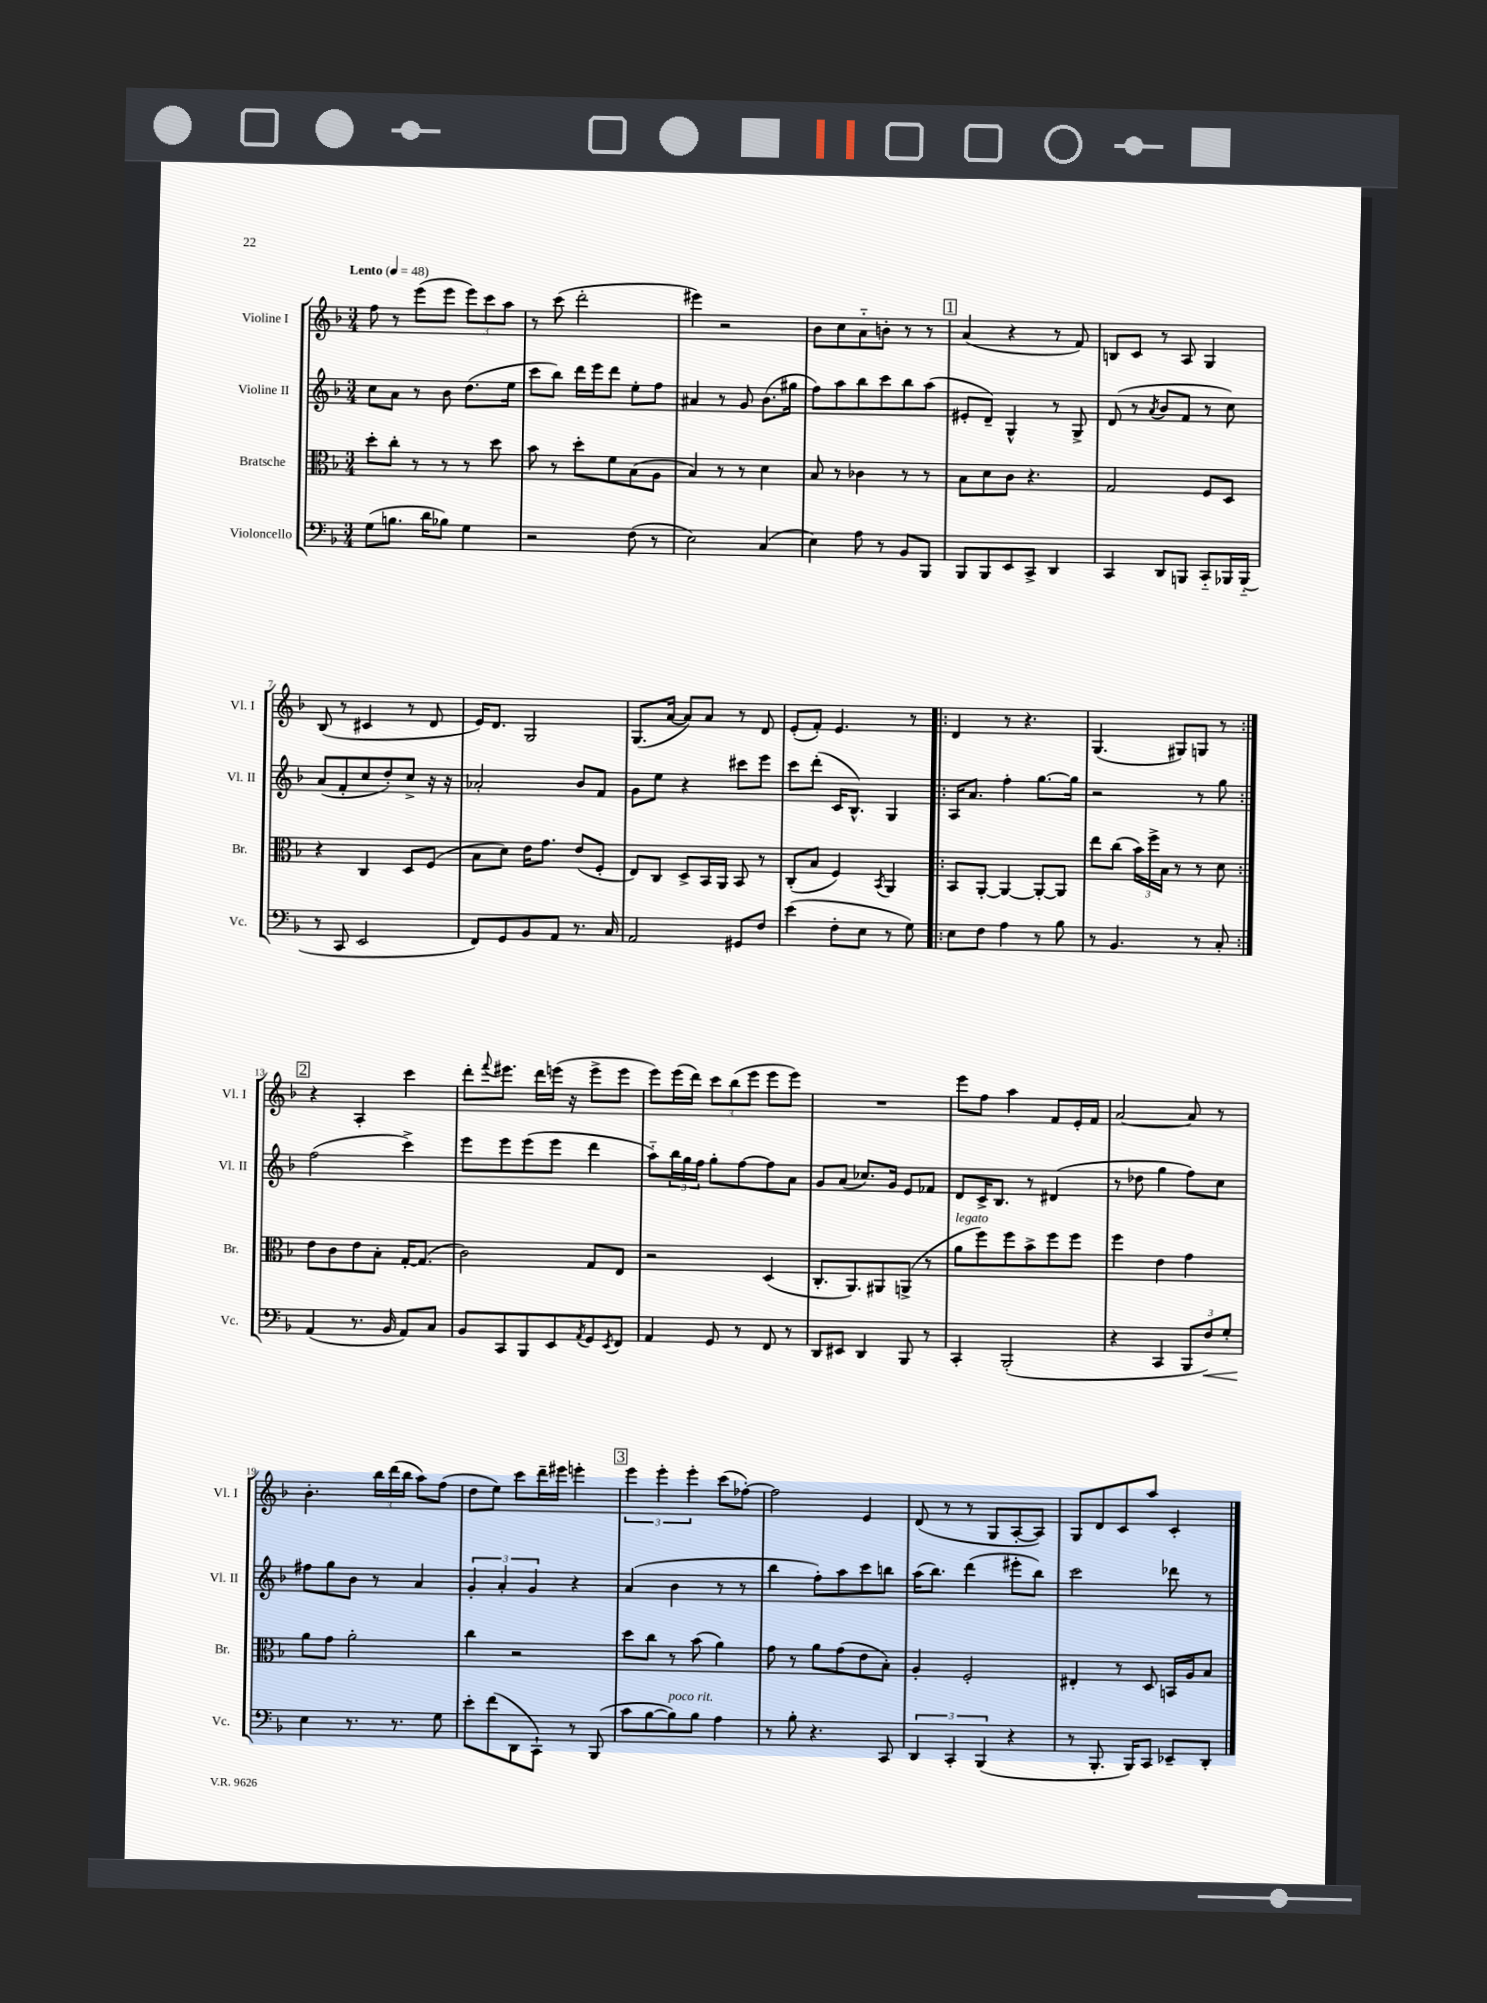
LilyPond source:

<<
\new StaffGroup <<
\new Staff = "s0" \with { instrumentName = "Violine I" shortInstrumentName = "Vl. I" } {
    \clef treble \key f \major \numericTimeSignature \time 3/4 \tempo "Lento" 4 = 48
    f''8 r8 e'''8( e'''8 \tuplet 3/2 { e'''8) c'''8 a''8 } |
    r8 c'''8( d'''2-. |
    eis'''4) r2 |
    bes'8 c''8 a'8-_ b'8-. r8 r8 |
    \mark \markup { \box "1" } a'4( r4 r8 f'8) |
    b8 c'8 r8 a8 g4 |
    bes8( r8 cis'4 r8 d'8 |
    e'16) d'8. g2 |
    g8.( a'16~ a'8) a'8 r8 d'8 |
    e'8-.( f'8-.) e'4. r8 |
    \repeat volta 2 { d'4 r8 r4. |
    g4.( gis8) g8 r8 | }
    \mark \markup { \box "2" } r4 a4-. c'''4 |
    d'''8-. \appoggiatura { f'''8 } eis'''8. d'''16 e'''16( r16 e'''8-> e'''8 |
    e'''8) e'''16( d'''16) \tuplet 3/2 { c'''8 bes''8( e'''8 } e'''8 e'''8) |
    R2. |
    e'''8 f''8 a''4 f'8 e'16-. f'16 |
    a'2~ a'8 r8 |
    bes'4.-. \tuplet 3/2 { bes''16 d'''16( bes''16 } a''8) f''8( |
    d''8 e''8) c'''8 d'''16-- eis'''16 e'''4-. |
    \mark \markup { \box "3" } \tuplet 3/2 { e'''4 e'''4-. e'''4-. } c'''8( fes''8~-.) |
    fes''2 e'4 |
    d'8( r8 r8 g8 a8~-. a8) |
    g8 d'8 c'8 a''8 c'4-. \bar "|." |
}
\new Staff = "s1" \with { instrumentName = "Violine II" shortInstrumentName = "Vl. II" } {
    \clef treble \key f \major \numericTimeSignature \time 3/4
    c''8 a'8 r8 bes'8 d''8.( e''16 |
    c'''8 bes''8) d'''16 e'''16 d'''8 e''8-. f''8 |
    ais'4 r8 g'8 bes'8.( gis''16 |
    f''8) a''8 bes''8 c'''8 bes''8 a''8( |
    \mark \markup { \box "1" } eis'8-. d'8--) g4-^ r8 g8-> |
    d'8( r8 \acciaccatura { a'8 } bes'8 f'8 r8 c''8) |
    a'8( f'8-. c''8 d''8-.) c''8-> r16 r16 |
    aes'2-. bes'8 f'8 |
    g'8 e''8 r4 cis'''8 e'''8 |
    c'''8 d'''8-.( c'16 bes8.-^) g4 |
    \repeat volta 2 { a16 a'8. f''4-. g''8.~ g''16 |
    r2 r8 g''8 | }
    \mark \markup { \box "2" } f''2( c'''4->) |
    e'''8 e'''8 e'''8( e'''8 d'''4 |
    a''8-_) \tuplet 3/2 { bes''16 g''16 f''16 } g''8-. f''8~ f''8 a'8 |
    g'8 a'8( ces''8.) g'16 e'8 fes'8 |
    d'8 c'16-> bes8. r8 dis'4( |
    r8 des''8 g''4 f''8) c''8 |
    fis''8 g''8 bes'8 r8 a'4 |
    \tuplet 3/2 { g'4-. a'4-. g'4 } r4 |
    \mark \markup { \box "3" } a'4( bes'4 r8 r8 |
    bes''4 f''8-.) a''8 c'''8 b''8 |
    a''16( bes''8.) d'''4( eis'''8-. bes''8) |
    c'''2 des'''8 r8 \bar "|." |
}
\new Staff = "s2" \with { instrumentName = "Bratsche" shortInstrumentName = "Br." } {
    \clef alto \key f \major \numericTimeSignature \time 3/4
    d''8-. c''8-. r8 r8 r8 d''8 |
    bes'8 r8 d''8-. f'8 bes8( a8 |
    bes4) r8 r8 d'4 |
    bes8 r8 ces'4 r8 r8 |
    \mark \markup { \box "1" } bes8 d'8 c'8 r4. |
    g2 f8 d8 |
    r4 c4 d8 f8( |
    bes8 d'8) e'16 g'8. e'8( f8-. |
    e8) c8 d8-> bes,16 a,16 bes,8 r8 |
    c8-.( bes8 f4) \acciaccatura { bes,8 } a,4 |
    \repeat volta 2 { bes,8 a,8~-. a,4~ a,8~-. a,8 |
    e''8 c''8( \tuplet 3/2 { bes'16) f''16-> bes16 } r8 r8 d'8 | }
    \mark \markup { \box "2" } e'8 c'8 e'8 bes8-. g16~-. g8.( |
    c'2) g8 e8 |
    r2 d4( |
    c8.-. a,8.) ais,8 a,8->( r8 |
    a'8^\markup { \italic "legato" } f''8) f''8 bes'8-> f''8 f''8 |
    f''4 e'4 g'4 |
    a'8 g'8 a'2-. |
    c''4 r2 |
    \mark \markup { \box "3" } d''8 c''8 r8 bes'8( a'4) |
    g'8 r8 a'8 g'8( e'8 bes8-.) |
    a4-. f2-. |
    eis4-. r8 d8 b,16 a16 bes8 \bar "|." |
}
\new Staff = "s3" \with { instrumentName = "Violoncello" shortInstrumentName = "Vc." } {
    \clef bass \key f \major \numericTimeSignature \time 3/4
    g8( b8. d'16 bes8) g4 |
    r2 f8( r8 |
    e2) c4( |
    e4) a8 r8 bes,8 bes,,8 |
    \mark \markup { \box "1" } bes,,8 bes,,8 e,8 c,8-> d,4 |
    c,4 d,8 b,,8 c,8-_ bes,,16 bes,,16-_( |
    r8 c,8 e,2 |
    f,8) g,8 bes,8 a,8 r8. c16 |
    a,2 gis,8 f8 |
    e'4( f8-. e8 r8 g8) |
    \repeat volta 2 { e8 f8 a4 r8 bes8 |
    r8 bes,4. r8 c8-. | }
    \mark \markup { \box "2" } a,4( r8. bes,16 a,8) c8 |
    bes,8 c,8 bes,,8 e,8 \acciaccatura { a,8 } g,8 \acciaccatura { e,8 } f,8 |
    a,4 g,8 r8 f,8 r8 |
    d,8 eis,8 d,4 bes,,8 r8 |
    c,4-. bes,,2-.( |
    r4 c,4 \tuplet 3/2 { bes,,8 f8\<) g8-. } |
    e4\! r8. r8. g8 |
    e'8-. f'8( d,8 c,8-!) r8 bes,,8( |
    \mark \markup { \box "3" } c'8 bes8~ bes8^\markup { \italic "poco rit." }) bes8 a4 |
    r8 bes8-. r4. c,8 |
    \tuplet 3/2 { d,4 c,4-. bes,,4( } r4 |
    r8 bes,,8.-. bes,,16) c,8 ees,8-- d,8-. \bar "|." |
}
>>
>>
